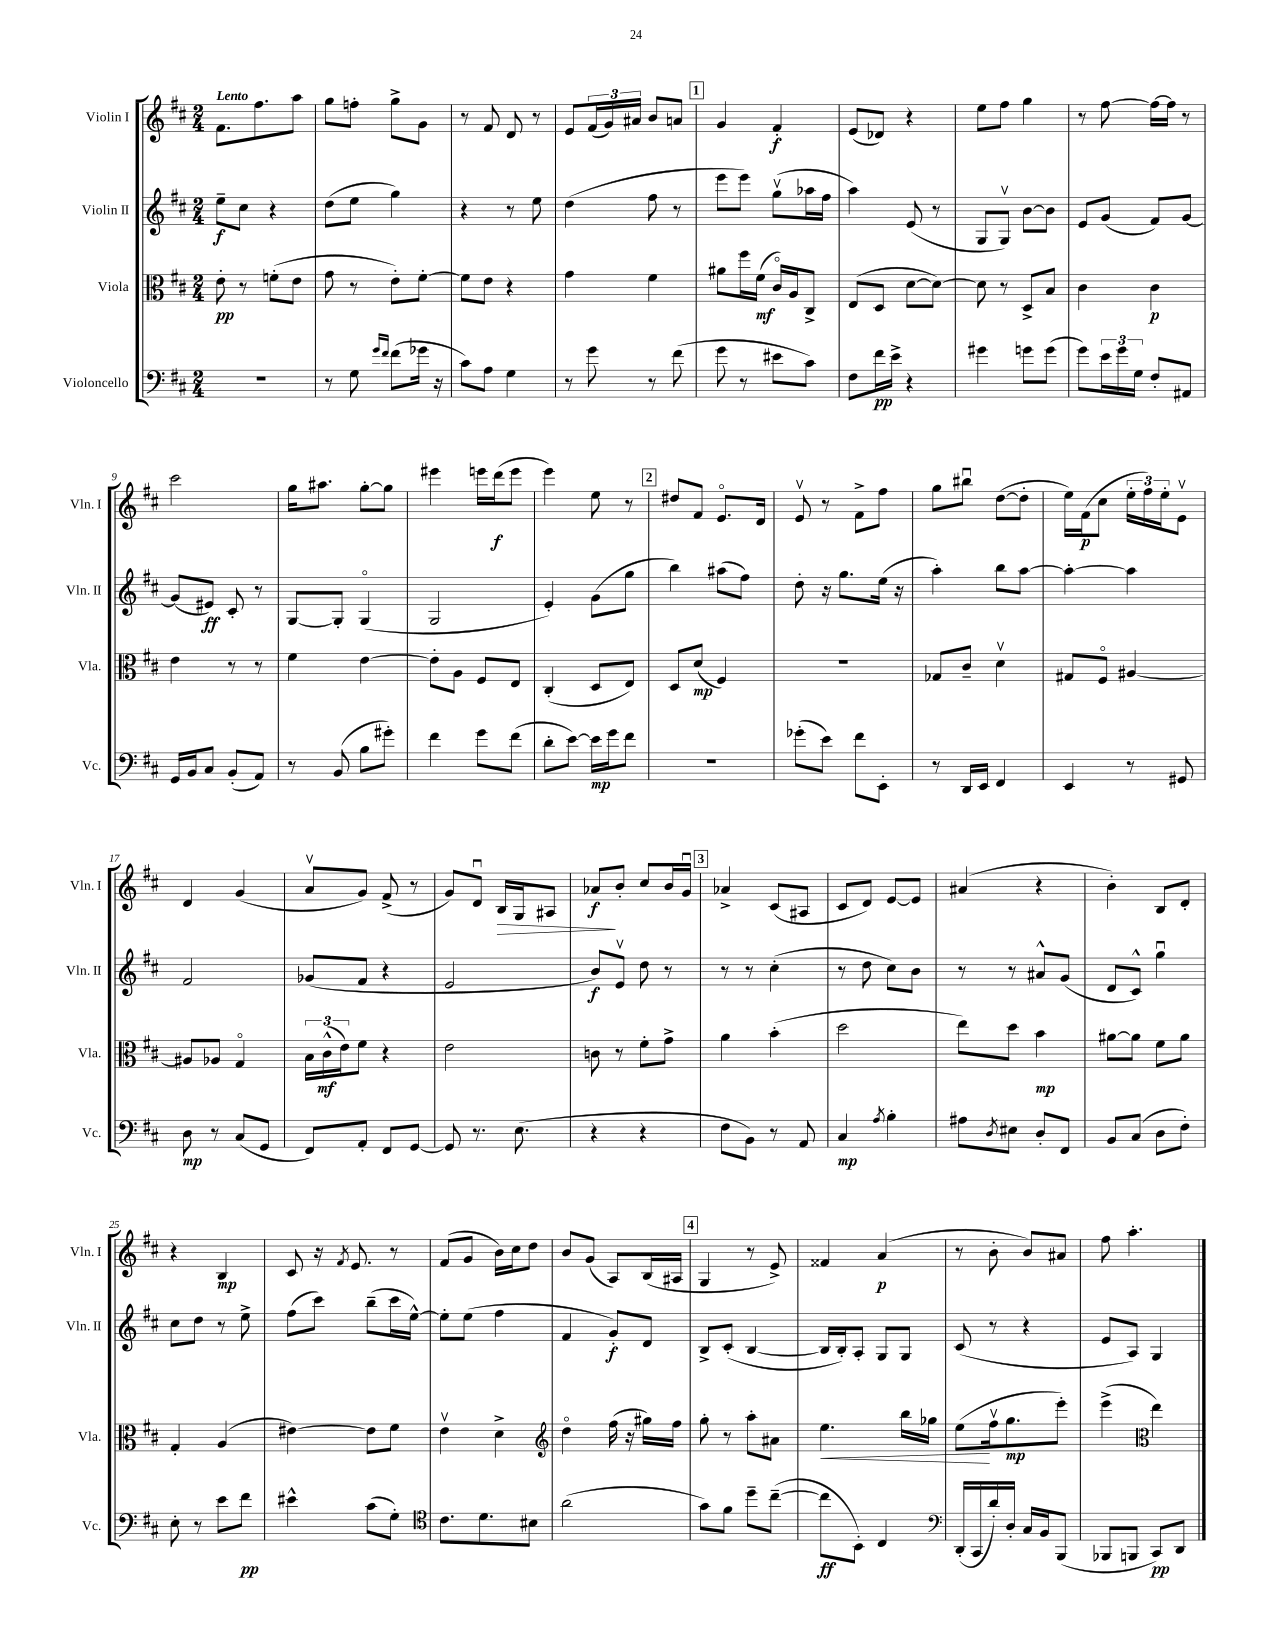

**kern	**kern	**kern	**kern
*staff4	*staff3	*staff2	*staff1
*clefF4	*clefC3	*clefG2	*clefG2
*k[f#c#]	*k[f#c#]	*k[f#c#]	*k[f#c#]
*M2/4	*M2/4	*M2/4	*M2/4
2r	8e'	8ee~	8.f#
.	8r	8cc#	.
.	.	.	8.ff#
.	(8f'	4r	.
.	8e	.	8aa
=	=	=	=
8r	8g	(8dd	8gg
8G	8r	8ee	8ff'
16qqg	.	.	.
16qqf#	.	.	.
(8f#	8e')	4gg)	8gg^
16g-	[8f#'	.	8g
16r	.	.	.
=	=	=	=
8c#)	8f#]	4r	8r
8A	8e	.	8f#
4G	4r	8r	8d
.	.	8ee	8r
=	=	=	=
8r	4g	(4dd	8e
8g	.	.	(24f#
.	.	.	24g)
.	.	.	24a#
8r	4f#	8ff#	8b
(8f#	.	8r	8a
=	=	=	=
8g	8a#	8eee	4g
8r	16ff#	8eee)	.
.	(16f#	.	.
8e#	16c#o)	(8ggv	4f#'
.	16A	.	.
8c#)	8C#^	16aa-	.
.	.	16ff#	.
=	=	=	=
8F#	(8E	4aa)	(8e
16f#	8D	.	8d-)
16e^	.	.	.
4r	[8d	(8e	4r
.	8d_)	8r	.
=	=	=	=
4g#	8d]	8G	8ee
.	8r	8Gv)	8ff#
8g	8D^	[8b	4gg
(8g	8B	8b]	.
=	=	=	=
8g)	4c#	8e	8r
24e	.	(8g	[8ff#
24g	.	.	.
24G	.	.	.
8F#'	4c#	8f#)	16ff#_
.	.	.	16ff#]
8AA#	.	[8g	8r
=	=	=	=
16GG	4e	(8g]	2ccc#
16BB	.	.	.
8C#	.	8e#)	.
(8BB'	8r	8c#'	.
8AA)	8r	8r	.
=	=	=	=
8r	4f#	[8G	16gg
.	.	.	8.aa#
(8BB	.	8G']	.
8B	[4e	(4Go	[8gg'
8g#')	.	.	8gg]
=	=	=	=
4f#	8e']	2G	4eee#
.	8A	.	.
8g	8F#	.	16eee
.	.	.	(16ddd
(8f#	8E	.	8eee
=	=	=	=
8d'	(4C#'	4e')	4eee)
[8e)	.	.	.
16e]	8D	(8g	8ee
16g	.	.	.
8f#	8E)	8gg	8r
=	=	=	=
2r	8D	4bb)	8dd#
.	(8d	.	8f#
.	4F#)	(8aa#	8.eo
.	.	8ff#)	.
.	.	.	16d
=	=	=	=
(8g-'	2r	8dd'	8ev
8e)	.	16r	8r
.	.	8.gg	.
8f#	.	.	8f#^
8EE'	.	(16ee	8ff#
.	.	16r	.
=	=	=	=
8r	8G-	4aa')	8gg
16DD	8c#~	.	8bb#u
16EE	.	.	.
4FF#	4dv	8bb	([8dd
.	.	[8aa	8dd']
=	=	=	=
4EE	8G#	4aa'_	16ee)
.	.	.	(16f#
.	8F#o	.	8cc#
8r	[4A#	4aa]	24ee'
.	.	.	24ff#)
.	.	.	24ee'
8GG#	.	.	8ev
=	=	=	=
8D	8A#]	2f#	4d
8r	8A-	.	.
(8C#	4Go	.	(4g
8GG	.	.	.
=	=	=	=
8FF#)	24B	(8g-	8av
.	(24c#^^	.	.
.	24e)	.	.
8AA'	8f#	8f#	8g)
8FF#	4r	4r	(8f#^
[8GG	.	.	8r
=	=	=	=
8GG]	2e	2e	8g)
8.r	.	.	8du
.	.	.	16B
(8.E	.	.	16G
.	.	.	8A#
=	=	=	=
4r	8c	8b)	8a-
.	8r	8ev	8b'
4r	8f#'	8dd	8cc#
.	8g^	8r	16b
.	.	.	16gu
=	=	=	=
8F#	4a	8r	4a-^
8BB)	.	8r	.
8r	(4b'	(4cc#'	(8c#
8AA	.	.	8A#
=	=	=	=
4C#	2dd	8r	8c#
.	.	8dd	8d)
8qA	.	.	.
4B'	.	8cc#)	[8e
.	.	8b	8e]
=	=	=	=
8A#	8ee)	8r	(4a#
8qD	.	.	.
8E#	8dd	8r	.
8D'	4b	8a#^^	4r
8FF#	.	(8g	.
=	=	=	=
8BB	[8a#	8d	4b')
(8C#	8a#]	8c#^^)	.
8D	8f#	4ggu	8B
8F#')	8a#	.	8d'
=	=	=	=
8E'	4G'	8cc#	4r
8r	.	8dd	.
8e	(4A	8r	4B
8f#	.	8ee^	.
=	=	=	=
4e#^^	[4e#)	(8ff#	8c#
.	.	8ccc#)	16r
.	.	.	8qf#
.	.	.	8.e
(8c#	8e#]	(8bb~	.
8G')	8f#	16ccc#	8r
.	.	[16ee^^)	.
=	=	=	=
*clefC4	*	*	*
8.c#	4ev	8ee']	(8f#
.	.	(8ee	8g
8.d	.	.	.
.	4d^	4ff#	16b)
.	.	.	16cc#
8B#	.	.	8dd
=	=	=	=
*	*clefG2	*	*
(2a	4ddo	4f#	8b
.	.	.	(8g
.	(16ff#	8g')	8A)
.	16r	.	.
.	16gg#)	8d	(16B
.	16ff#	.	16A#
=	=	=	=
8g)	8gg'	8B^	4G
8f#	8r	(8c#'	.
8dd~	8aa'	[4B	8r
([8cc#~	8a#	.	8e^)
=	=	=	=
8cc#]	4.ee	16B]	4f##
.	.	16B')	.
8BB')	.	8A'	.
4C#	.	8G	(4a
.	16bb	8G	.
.	16gg-	.	.
=	=	=	=
*clefF4	*	*	*
(16DD'	(8ee	(8c#	8r
16CC#	.	.	.
16d')	16ff#v	8r	8b'
16D'	8.gg	.	.
16C#	.	4r	8b)
16BB	.	.	.
(8BBB	8eee')	.	8a#
=	=	=	=
8BBB-	(4eee^	8e	8ff#
8BBB	.	8A)	4.aa'
*	*clefC3	*	*
8CC#)	4ee)	4G	.
8DD	.	.	.
==	==	==	==
*-	*-	*-	*-
